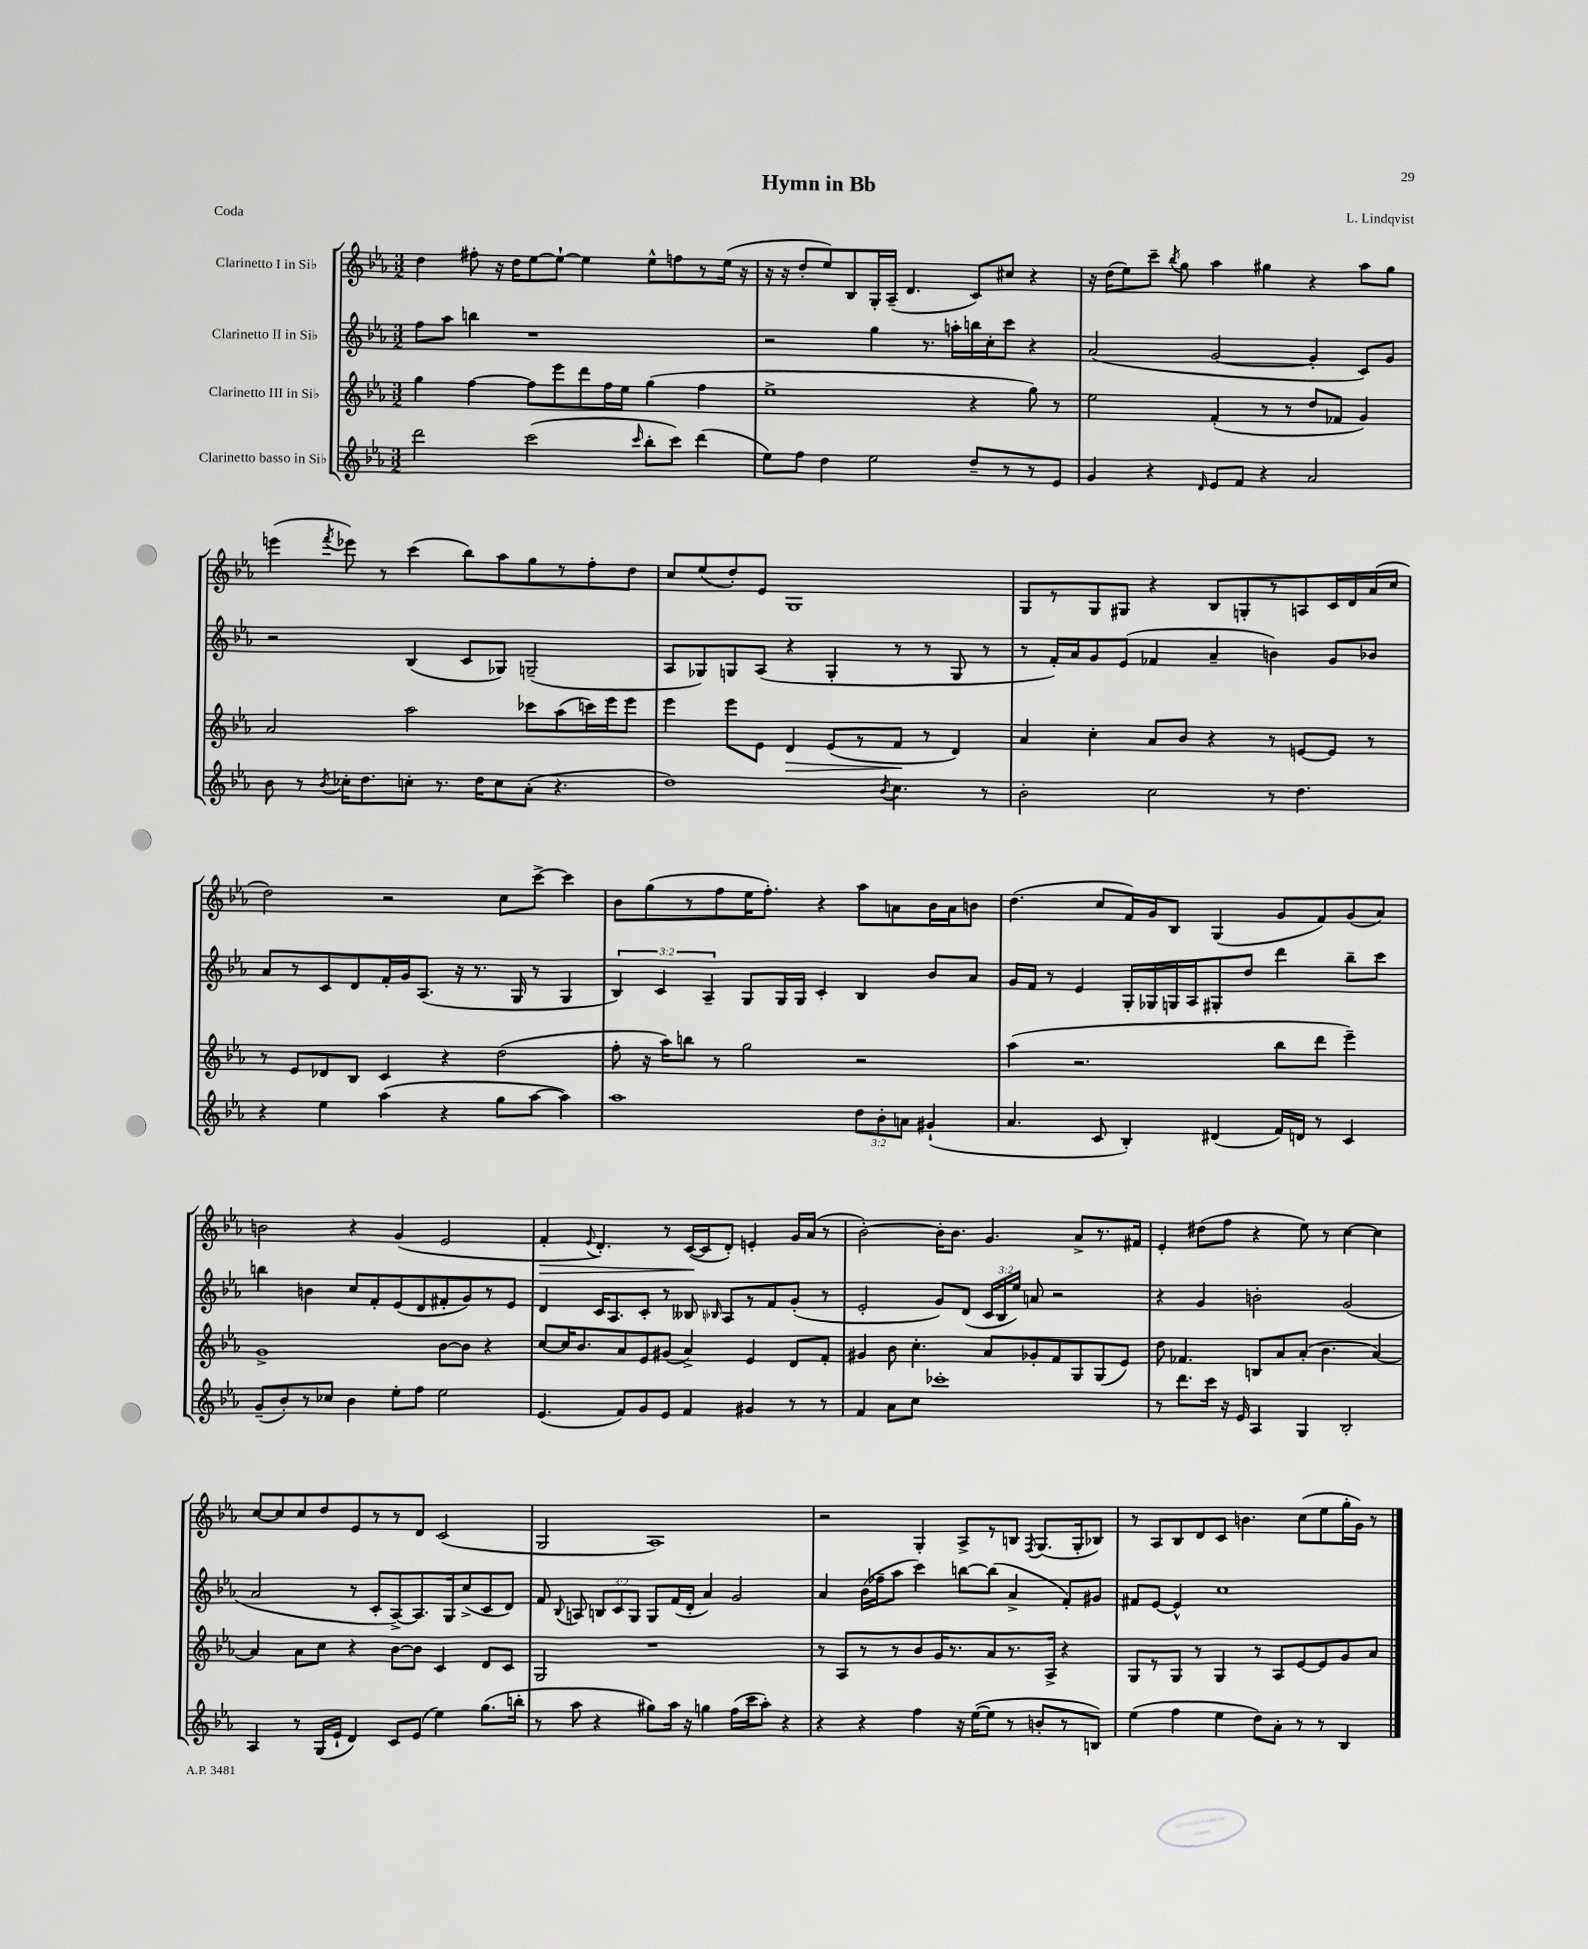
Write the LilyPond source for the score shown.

\header { title = "Hymn in Bb" composer = "L. Lindqvist" piece = "Coda" }
<<
\new StaffGroup <<
\new Staff = "s0" \with { instrumentName = "Clarinetto I in Sib" } {
    \clef treble \key ees \major \numericTimeSignature \time 3/2
    \autoBeamOff d''4 fis''8-. r16 d''16[ ees''8~ ees''8]~-! ees''4 ees''8[-^ f''8 r8 ees''16]( r16 |
    r16 r16 d''8[-. ees''8) bes8 g16-. aes16]--( d'4. c'8[) cis''8] r4 |
    r16 d''16[( ees''8) c'''8]-- \acciaccatura { bes''8 } g''8 aes''4 gis''4 r4 aes''8[ gis''8] |
    e'''4( \acciaccatura { f'''8 } ees'''8) r8 c'''4( bes''8[) aes''8 g''8 r8 f''8-. d''8] |
    c''8[ ees''8( d''8-.) ees'8] g1 |
    g8[ r8 g8 gis8] r4 bes8[ g8-. r8 a8 c'16 d'16 aes'16( c''16] |
    d''2) r2 c''8[ c'''8]~-> c'''4 |
    bes'8[ g''8( r8 f''8 ees''16 f''8.]-.) r4 aes''8[ a'8 bes'16 a'16 b'8] |
    d''4.( c''8[ f'16) g'16 bes8] g4( g'8[ f'8) g'8( aes'8]) |
    b'2 r4 g'4( ees'2 |
    f'4-.\> \appoggiatura { ees'8 } d'4.-.) r8 c'16[~\!( c'16 d'8]-.) e'4-. g'16[ aes'16]( r8 |
    bes'2~-.) bes'16[-. bes'8.] g'4. aes'8[-> r8. fis'16] |
    ees'4-. dis''8[( f''8] r4 ees''8) r8 c''4~ c''4 |
    c''8[~ c''8 c''8 d''8 ees'8 r8 r8 d'8] c'2( |
    g2 aes1) |
    r2 g4-. aes8[-> r8 b8] \acciaccatura { f8 } g8.[( g16-. bes8]) |
    r8 aes8[ bes8 d'8 c'8] b'4. c''8[( ees''8 g''16-. g'16]) r8 \bar "|." |
}
\new Staff = "s1" \with { instrumentName = "Clarinetto II in Sib" } {
    \clef treble \key ees \major \numericTimeSignature \time 3/2 \override Staff.TupletNumber.text = #tuplet-number::calc-fraction-text
    \autoBeamOff f''8[ aes''8] b''4 r1 |
    r2 g''4 r8. a''16[-. b''16 c''16-. c'''8] r4 |
    aes'2( g'2~ g'4-. c'8[) g'8] |
    r2 bes4( c'8[ ges8]) g2--( |
    aes8[ ges8) g8 aes8]( r4 g4-. r8 r8 g8 r8 |
    r8 f'16[-.) aes'16 g'8 ees'8]( fes'4 aes'4-- b'4) g'8[ bes'8] |
    aes'8[ r8 c'8 d'8 f'16-. g'16 aes8.]( r16 r8. g16 r8 g4 |
    \tuplet 3/2 { bes4) c'4 aes4-- } g8[ g16 g16] c'4-. bes4 bes'8[ aes'8] |
    g'16[ f'16] r8 ees'4 g16[-. ges16 g16 aes16 gis8-. d''8] d'''4 bes''8[-- c'''8] |
    b''4 b'4 c''8[ f'8-. ees'8( d'8 fis'8-. g'8) r8 ees'8] |
    d'4 c'16[ aes8. c'8]-. r8 beses8 \grace { bes16 } aes8[ r8 f'8 g'8]-.( r8 |
    ees'2-. g'8[) d'8]( \tuplet 3/2 { c'16[ bes16 ees''16]) } a'8 r2 |
    r4 g'4 b'2-. g'2( |
    aes'2 r8 c'8[-. aes8~->) aes8. g16 c''8->( c'8 d'8]) |
    f'8 \appoggiatura { bes8 } a8 \tuplet 3/2 { b8[ c'8 g8] } g8[ f'16( d'16]-. aes'4) g'2 |
    aes'4 bes'16[( fes''16-- aes''8] c'''4) b''8[~ b''8]( aes'4-> f'8[-.) gis'8] |
    fis'8[ ees'8]~ ees'4-^ c''1 \bar "|." |
}
\new Staff = "s2" \with { instrumentName = "Clarinetto III in Sib" } {
    \clef treble \key ees \major \numericTimeSignature \time 3/2
    \autoBeamOff g''4 f''4~ f''8[ ees'''8 d'''8 f''16 ees''16] g''4( f''4 |
    ees''1-> r4 g''8) r8 |
    ees''2 f'4-.( r8 r8 d''8[ fes'8] g'4) |
    aes'2 aes''2 ces'''8[ aes''8( c'''16) ees'''16 ees'''8] |
    ees'''4 ees'''8[ ees'8] d'4\> ees'8[( r8 f'8]\! r8 d'4) |
    aes'4 c''4-. aes'8[ bes'8] r4 r8 e'8[~ e'8] r8 |
    r8 ees'8[ des'8 bes8] c'4 r4 d''2( |
    f''8-. r16 aes''16[) b''8] r8 g''2 r2 |
    aes''4( r2. bes''8[ d'''8] ees'''4--) |
    g'1-> bes'8[~ bes'8] r4 |
    c''8[~ c''16 bes'8. aes'8 ees'8 gis'8]( aes'4->) ees'4 d'8[ f'8]-. |
    gis'4 bes'8 c''4.-. aes'8[ ges'8-. f'8 g8 g8( ees'8]) |
    d''8 fes'4. b8[ aes'8 aes'8]-.( bes'4. aes'4~) |
    aes'4 aes'8[ c''8] r4 bes'8[~ bes'8] c'4 d'8[ c'8] |
    g2 r1 |
    r8 aes8[ r8 r8 bes'8 g'16 r8. aes'8 r8. aes16]-> r4 |
    g8[ r8 g8] r8 g4 r8 aes8[ ees'8~ ees'8 g'8 aes'8] \bar "|." |
}
\new Staff = "s3" \with { instrumentName = "Clarinetto basso in Sib" } {
    \clef treble \key ees \major \numericTimeSignature \time 3/2 \override Staff.TupletNumber.text = #tuplet-number::calc-fraction-text
    \autoBeamOff d'''2 c'''2( \grace { c'''16 } bes''8[-. c'''8]) d'''4( |
    ees''8[) f''8] d''4 ees''2 d''8[-- r8 r8 ees'8] |
    g'4 r4 \grace { d'16 } ees'8[ f'8] r4 aes'2 |
    bes'8 r8 \acciaccatura { bes'8 } ces''16[-. d''8. c''8]-. r8. d''16[ c''8 aes'8]-.( r4. |
    d''1) \acciaccatura { bes'8 } c''4. r8 |
    bes'2-. c''2 r8 d''4. |
    r4 ees''4 aes''4( r4 g''8[ aes''8]~ aes''4) |
    aes''1 \tuplet 3/2 { d''8[ bes'8-. a'8] } gis'4-!( |
    aes'4. c'8 bes4-.) dis'4( f'16[) d'16] r8 c'4 |
    g'8[--( bes'8-.) r8 ces''8] bes'4 ees''8[-. f''8] ees''2 |
    ees'4.( f'8[) g'8 ees'8] f'4 gis'4 r8 r8 |
    f'4 aes'8[ c''8] ces'''1-. |
    r8 d'''8.[ c'''16] r16 ees'16 aes4 g4 bes2-. |
    aes4 r8 g16[( ees'16]-! d'4) c'8[ ees'8]( ees''4) g''8.[( b''16]-. |
    r8 aes''8 r4 gis''8[) aes''16] r16 g''4 f''16[( c'''16 aes''8]-.) r4 |
    r4 r4 f''4 r16 ees''16[~( ees''8] r8 b'8[-. r8 b8]) |
    ees''4( f''4 ees''4 d''8[) aes'8]-. r8 r8 bes4 \bar "|." |
}
>>
>>
\layout { \context { \Score \remove "Bar_number_engraver" } }
